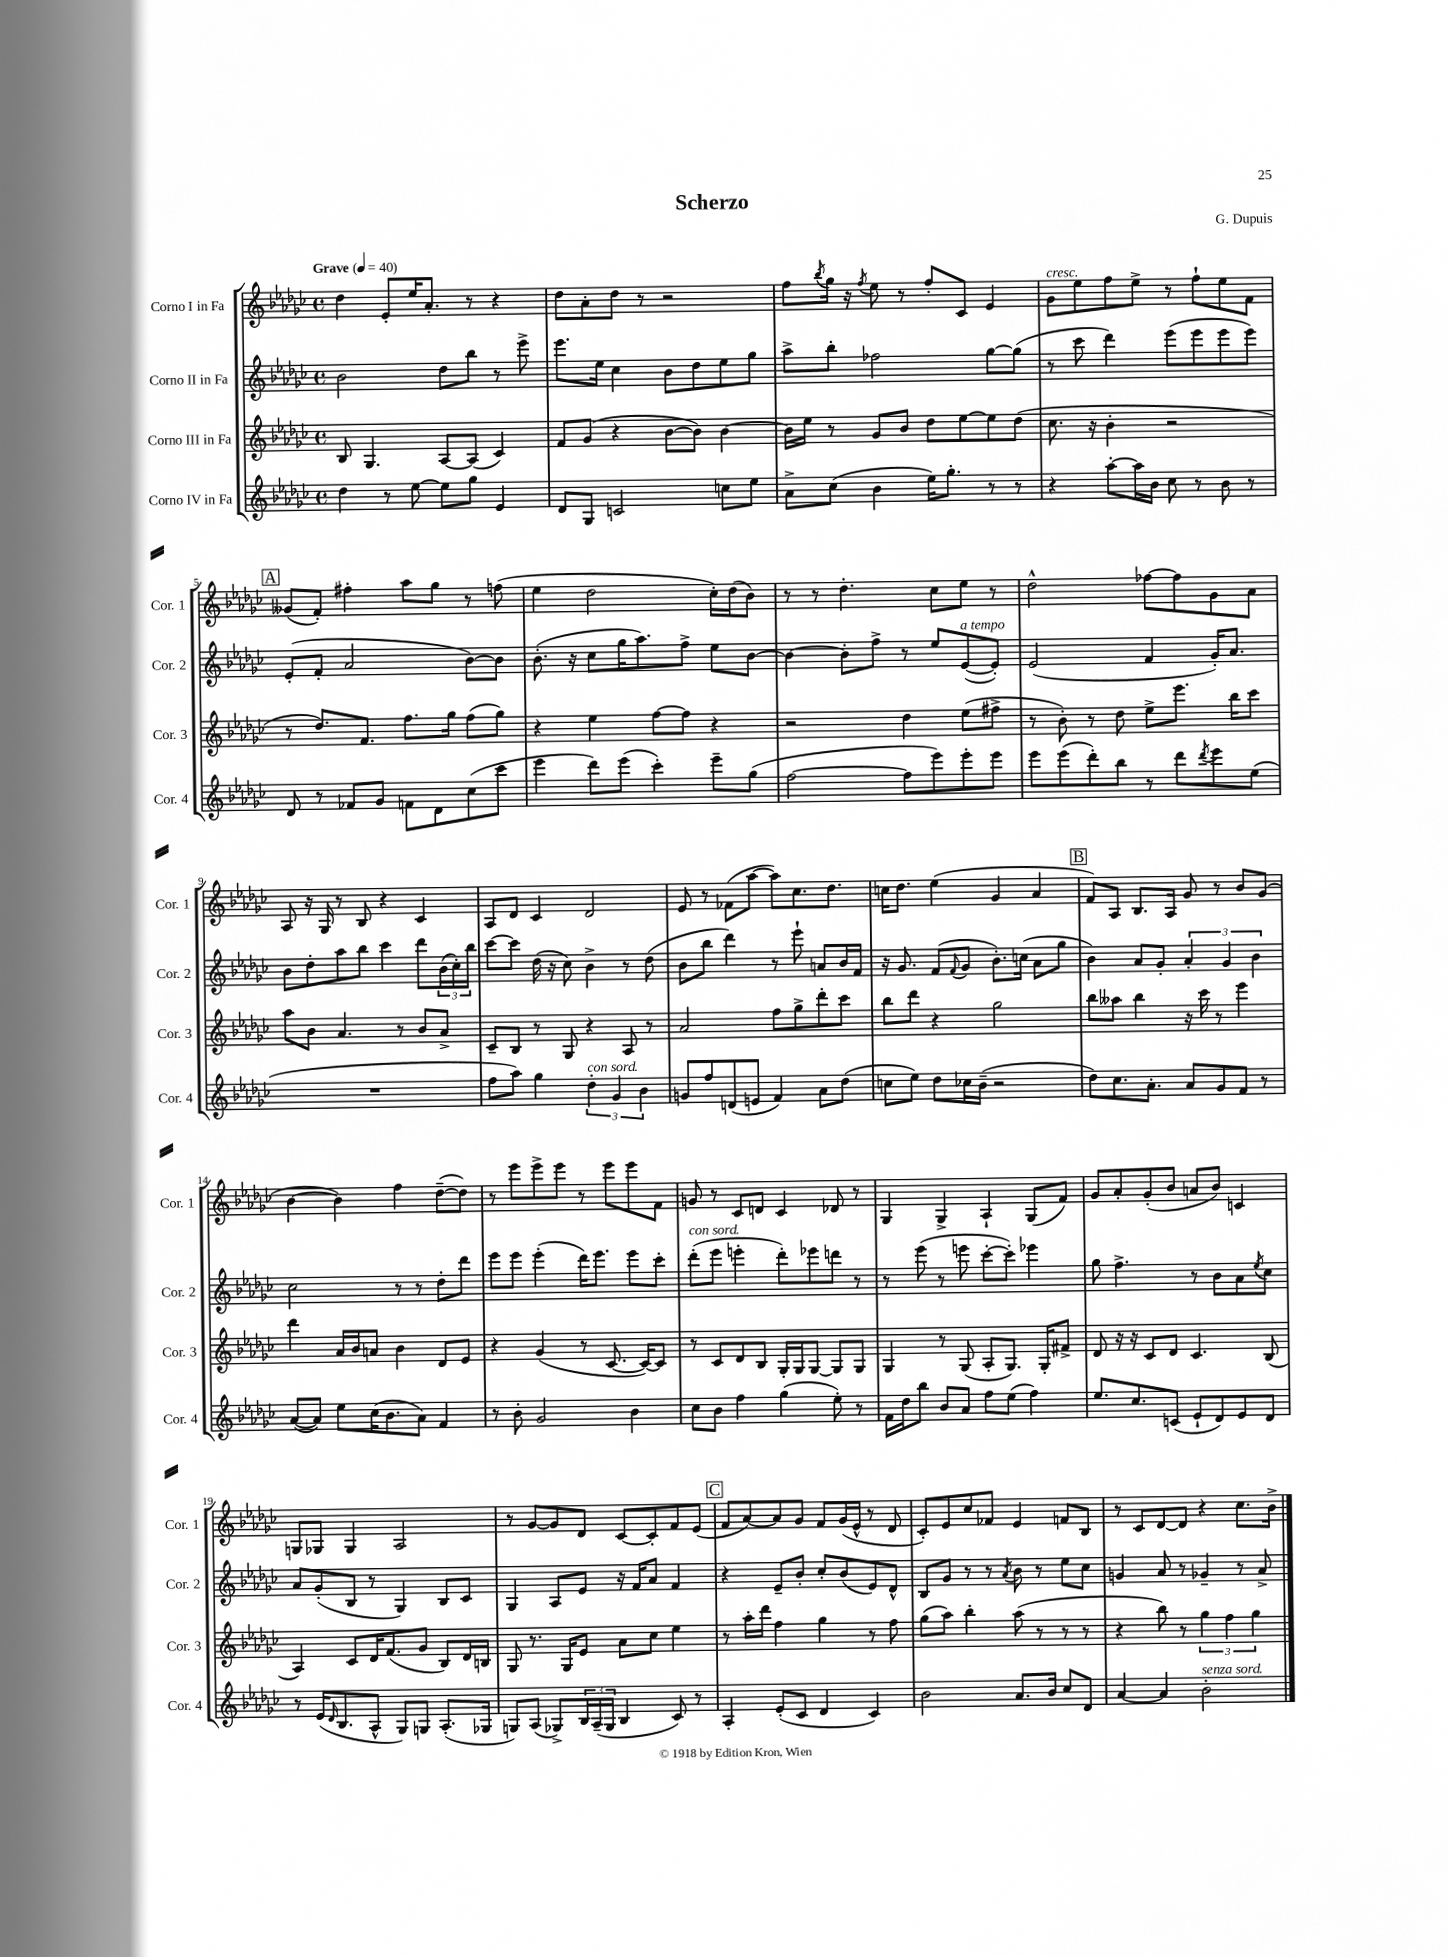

**kern	**kern	**kern	**kern
*staff4	*staff3	*staff2	*staff1
*clefG2	*clefG2	*clefG2	*clefG2
*k[b-e-a-d-g-c-]	*k[b-e-a-d-g-c-]	*k[b-e-a-d-g-c-]	*k[b-e-a-d-g-c-]
*M4/4	*M4/4	*M4/4	*M4/4
*met(c)	*met(c)	*met(c)	*met(c)
*MM40	*MM40	*MM40	*MM40
4dd-\	8B-/	2b-\	4dd-\
.	4.G-/	.	.
8r	.	.	8e-'/L
[8ee-\	.	.	16ee-/K
.	.	.	8.a-'/J
8ee-\]L	[8A-/L	8dd-\L	.
8gg-\J	(8A-/]J	8bb-\J	8r
4e-/	4c-/)	8r	4r
.	.	8eee-^\	.
=	=	=	=
8d-/L	8f/L	8.eee-\L	8dd-\L
8G-/J	(8g-/J	.	8a-'\
.	.	16ee-\Jk	.
2c/	4r	4cc-\	8dd-\J
.	.	.	8r
.	[8b-\L	8b-\L	2r
.	8b-\]J)	8dd-\	.
8cc\L	[4b-\	8ee-\	.
8ee-\J	.	8gg-\J	.
=	=	=	=
8a-^\L	16b-\]LL	8aa-^\L	8ff\L
.	16ee-\JJ	.	.
.	.	.	8qbb-/
(8cc-\J	8r	8bb-'\J	16gg-\Jk
.	.	.	16r
.	.	.	8qff/
4b-\	8g-/L	2ff-\	8ee-\
.	8b-/J	.	8r
16ee-\LK)	8dd-\L	.	8ff'/L
8.gg-'\J	.	.	.
.	[8ee-\	.	8c-/J
8r	8ee-\]	[8gg-\L	4e-/
8r	(8dd-\J	(8gg-\]J	.
=	=	=	=
4r	8.cc-\	8r	8g-\L
.	.	8ccc-\	8ee-\
.	16r	.	.
[8aa-'\L	4b-'\	4ddd-\)	8ff\
16aa-\]L	.	.	8ee-^\J
16b-\JJ	.	.	.
8cc-\	2r	(8eee-\L	8r
8r	.	8eee-\	8ff`\L
8b-\	.	8eee-\	8ee-\
8r	.	8eee-\J)	8f\J
=	=	=	=
8d-/	8r	(8e-'/L	(8g--/L
8r	8.dd-/L)	8f'/J	8f'/J)
8f-/L	.	2a-/	4ff#'\
.	8.f/J	.	.
8g-/J	.	.	.
8f\L	8.ff\L	.	8aa-\L
8d-\	.	.	8gg-\J
.	16gg-\Jk	.	.
(8cc-\	(8ff\L	[8b-\L)	8r
8ccc-\J	8gg-\J)	8b-\]J	(8ff\
=	=	=	=
4eee-\	4r	(8.b-'\	4ee-\
.	.	16r	.
8ddd-\L)	4ee-\	8cc-\L	2dd-\
(8eee-\J	.	16gg-\K	.
.	.	8.aa-\)	.
4ccc-'\)	[8ff\L	.	.
.	8ff\]J	8ff^\J	.
8eee-~\L	4r	8ee-\L	16cc-'\LL)
.	.	.	(16dd-\J
(8gg-\J	.	[8b-\J	8b-\J)
=	=	=	=
[2ff\	2r	4b-\_	8r
.	.	.	8r
.	.	8b-'\]L	4.dd-'\
.	.	8ff^\J	.
8ff\]L	4dd-\	8r	.
8eee-\)	.	8ee-/L	8cc-\L
8eee-'\	(8ee-\L	([8e-/	8ee-\J
8eee-\J	8ff#^\J	8e-'/]J)	8r
=	=	=	=
8eee-\L	8r	(2e-/	2dd-^^\
(8eee-\	8b-'\)	.	.
8ddd-'\)	8r	.	.
8bb-\J	8dd-\	.	.
8r	8ee-^\L	4f/	[8ff-\L
8ddd-\L	8.eee-\J	.	8ff-\]
8qddd-/	.	.	.
8eee-\	.	16g-'/LK)	8g-\
.	16bb-\LK	8.a-/J	.
(8ee-\J	8ccc-\J	.	8a-\J
=	=	=	=
1r	8aa-\L	8b-\L	8A-/
.	8b-\J	8dd-'\	16r
.	.	.	16G-/
.	4.a-/	8aa-\	8r
.	.	8bb-\J	8B-/
.	.	4ccc-\	4r
.	8r	.	.
.	8b-/L	8ddd-\L	4c-/
.	8a-^/J	(24b-\L	.
.	.	24cc-'\)	.
.	.	24bb-\JJ	.
=	=	=	=
8ff\L	8c-~/L	[8ccc-\L	8A-/L
8aa-\J)	8B-/J	8ccc-\]J	8d-/J
4gg-\	8r	(16dd-\	4c-/
.	.	16r	.
.	8G-/	8cc-\)	.
6dd-'\	4r	4b-^\	2d-/
6g-/	.	.	.
.	8A-/	8r	.
6b-\	.	.	.
.	8r	(8dd-\	.
=	=	=	=
8g/L	2a-/	8b-\L	8e-/
8ff/	.	8bb-\J	8r
(8d/	.	4ddd-\)	(8f-\L
8e/J	.	.	[8aa-\J
4f/)	8ff\L	8r	8aa-\]L)
.	8gg-^\	8eee-`\	8.cc-\
8a-\L	8ddd-'\	8a/L	.
.	.	.	8.dd-\J
(8dd-\J	8ccc-\J	16b-/L	.
.	.	16f/JJ	.
=	=	=	=
8cc\L	8bb-\L	16r	16cc\LK
.	.	8.g-/	8.dd-\J
8ee-\J)	8ddd-\J	.	.
8dd-\L	4r	(8f/L	(4ee-\
.	.	8qqf/	.
16cc-\L	.	8g-/J	.
(16b-~\JJ	.	.	.
2r	2gg-\	8.b-'\L)	4g-/
.	.	(16cc\Jk	.
.	.	8a-\L	4a-/
.	.	8gg-\J	.
=	=	=	=
8dd-\L)	8bb-\L	4b-\)	8f/L)
8.cc-\	8aa--\J	.	8A-/J
.	4bb-\	8a-/L	8.B-/L
8.a-'\J	.	.	.
.	.	8g-'/J	.
.	.	.	16A-/Jk
8a-/L	16r	6a-'/	8g-/
.	16ccc-\	.	.
8g-/	8r	.	8r
.	.	6g-/	.
8f/J	4eee-\	.	8b-/L
.	.	6b-\	.
8r	.	.	(8g-/J
=	=	=	=
([8a-/L	4ddd-\	2cc-\	[4b-\
8a-/]J)	.	.	.
8ee-\L	16a-/LL	.	4b-\])
.	16b-/J	.	.
(16cc-\K	8a/J	.	.
8.b-\	.	.	.
.	4b-\	8r	4ff\
8a-\J)	.	8r	.
4f/	8d-/L	8dd-'\L	([8dd-~\L
.	8e-/J	8ddd-\J	8dd-\]J)
=	=	=	=
8r	4r	8eee-\L	8r
8b-'\	.	8eee-\J	8eee-\L
2g-/	(4g-/	(4eee-'\	8eee-^\
.	.	.	8eee-\J
.	8r	16ddd-\LK)	8r
.	.	8.eee-\J	.
.	[8.c-/	.	8eee-\L
4b-\	.	8eee-\L	8eee-\
.	16c-/_LK)	.	.
.	8c-/]J	8ccc-'\J	8f\J
=	=	=	=
8cc-\L	8r	(8ddd-'\L	8g/
8b-\J	8c-/L	8eee-\J	8r
4ff\	8d-/	4eee'\	8c-/L
.	8B-/J	.	8d/J
(4gg-\	16G-'/LL	8ddd-'\L)	4c-/
.	16G-/J	.	.
.	[8G-/J	8eee-\	.
8ee-'\)	8G-/]L	8ddd\J	8d-/
8r	8G-/J	8r	8r
=	=	=	=
16f\LL	4G-/	8r	4G-/
16dd-\J	.	.	.
8bb-\J	.	(8eee-\	.
8b-/L	8r	8r	4G-^/
8a-/J	(8G-/	8eee\	.
8ff\L	8A-'/L	[8ccc-'\L	4A-`/
(8ee-\J	8.G-/J)	8ccc-'\]J)	.
4ff\)	.	4eee-\	(8G-/L
.	16G-'/LK	.	.
.	8f#^/J	.	8f/J)
=	=	=	=
8.ee-/L	8d-/	8gg-\	8g-/L
.	16r	4.ff^\	8a-'/
8.cc-/	16r	.	.
.	8c-/L	.	(8g-'/
(8c/J	8d-/J	.	8b-/J
8e-`/L	4.c-/	8r	8a/L
8d-/)	.	8b-\L	8b-/J)
8e-/	.	8a-\	4c/
.	.	8qee-/	.
8d-/J	(8B-/	8cc-\J	.
=	=	=	=
8r	4A-/)	8a-/L	8G/L
(16e-/LK	.	(8g-'/	8G-/J
16qqd-/	.	.	.
8.B-/	.	.	.
.	8c-/L	8B-/J	4G-/
8A-^^/J	16d-/K	8r	.
.	(8.f/	.	.
8G-/L)	.	4G-/)	2A-/
8G/J	8g-/J	.	.
(8.A-'/L	8B-/L)	8B-/L	.
.	16d-/L	8c-/J	.
16G-/Jk	16B/JJ	.	.
=	=	=	=
8G/L)	8G-/	4G-/	8r
(8A-/J	8.r	.	[8g-/L
8G-^/L)	.	8A-/L	8g-/]
.	16G-/LK	.	.
24B-/L	8e-/J	8e-/J	8d-/J
(24A-~/	.	.	.
24G-/JJ	.	.	.
4B-/	8a-\L	16r	[8c-/L
.	.	16f/LK	.
.	8cc-\J	8a-/J	8c-'/]
8c-/)	4ee-\	4f/	8f/
8r	.	.	(8e-/J
=	=	=	=
4A-'/	8r	4r	8f/L
.	16aa-'\LL	.	[8a-/)
.	16ddd-\JJ	.	.
(8e-'/L	4ff\	8e-~/L	8a-/]
8c-/J	.	8b-'/J	8g-/J
4d-/	4gg-\	8cc-'/L	8f/L
.	.	(8b-/	(16g-/L
.	.	.	16e-^^/JJ
4c-/)	8r	8e-/)	8r
.	8ff\	8d-^^/J	8d-/
=	=	=	=
2b-\	(8gg-\L	8B-/L	8c-'/L)
.	8aa-\J)	8g-/J	8e-/
.	4bb-'\	8r	8cc-/
.	.	8r	8f-/J
.	.	8qa-/	.
8.a-/L	(8aa-\	8b-\	4e-/
.	8r	8r	.
16b-/Jk	.	.	.
8cc-/L	8r	8ee-\L	8f/L
8d-/J	8r	8cc-\J	8B-/J
=	=	=	=
[4a-/	4r	4g/	8r
.	.	.	8c-/L
4a-/]	8bb-\)	8a-/	[8d-/
.	8r	8r	8d-/]J
2b-'\	6gg-\	4g-~/	4r
.	6ff\	.	.
.	.	8r	8.cc-\L
.	6gg-\	.	.
.	.	8a-^/	.
.	.	.	16b-^\Jk
==	==	==	==
*-	*-	*-	*-
